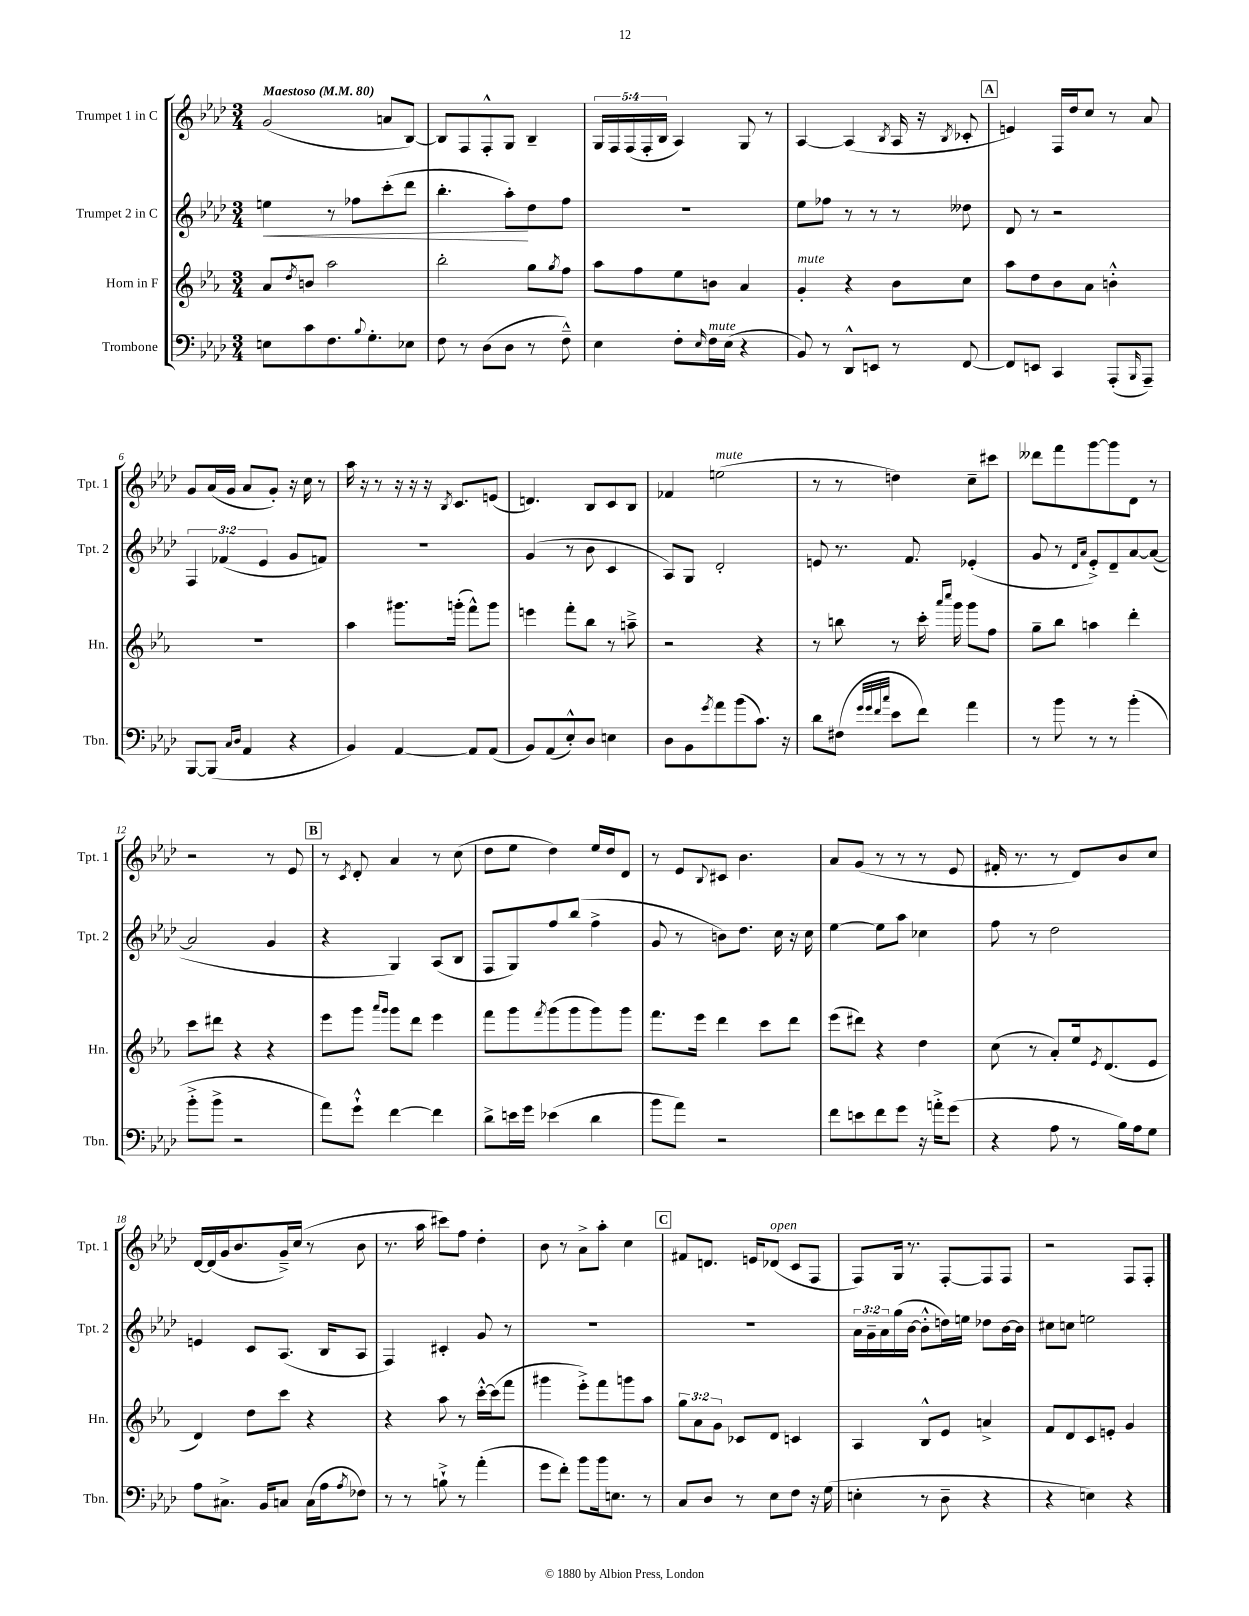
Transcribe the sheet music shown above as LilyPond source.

<<
\new StaffGroup <<
\new Staff = "s0" \with { instrumentName = "Trumpet 1 in C" shortInstrumentName = "Tpt. 1" } {
    \clef treble \key aes \major \numericTimeSignature \time 3/4 \override Staff.TupletNumber.text = #tuplet-number::calc-fraction-text \tempo "Maestoso" 4 = 80
    g'2( a'8 bes8~) |
    bes8 f8 f8-.-^ g8 bes4-- |
    \tuplet 5/4 { g16 f16 f16( f16-. bes16 } aes4) g8 r8 |
    aes4~ aes4( \acciaccatura { bes8 } aes16 r16 \acciaccatura { bes8 } ces'8-. |
    \mark \markup { \box "A" } e'4) f16 des''16 c''8 r8 aes'8 |
    g'8 aes'16( g'16 aes'8 g'8-.) r16 c''16 r8 |
    aes''16 r16 r8 r16 r16 r16 \acciaccatura { bes8 } c'8. e'8( |
    d'4.) bes8 c'8 bes8 |
    fes'4 e''2^\markup { \italic "mute" }( |
    r8 r8 d''4) c''8-- cis'''8 |
    deses'''8 f'''8 g'''8~ g'''8 des'8 r8 |
    r2 r8 ees'8 |
    \mark \markup { \box "B" } r8 \acciaccatura { c'8 } des'8-. aes'4 r8 c''8( |
    des''8 ees''8 des''4) ees''16 des''16 des'8 |
    r8 ees'8 \appoggiatura { bes8 } cis'8 bes'4. |
    aes'8 g'8( r8 r8 r8 ees'8 |
    fis'16-. r8. r8 des'8) bes'8 c''8 |
    des'16~ des'16( g'16 bes'8. g'16--->) c''16( r8 bes'8 |
    r8. aes''16 cis'''8) f''8 des''4-. |
    bes'8 r8 aes'8-> aes''8-. c''4 |
    \mark \markup { \box "C" } fis'8 d'8. e'16 des'8^\markup { \italic "open" }( c'8 f8 |
    f8) g16 r8. f8~-. f8 f8 |
    r2 f8 f8-. \bar "|." |
}
\new Staff = "s1" \with { instrumentName = "Trumpet 2 in C" shortInstrumentName = "Tpt. 2" } {
    \clef treble \key aes \major \numericTimeSignature \time 3/4 \override Staff.TupletNumber.text = #tuplet-number::calc-fraction-text
    e''4\< r8 fes''8 c'''8-.( des'''8 |
    bes''4.-. aes''8-.\!) des''8 f''8 |
    R2. |
    ees''8 fes''8 r8 r8 r8 deses''8 |
    \mark \markup { \box "A" } des'8 r8 r2 |
    \tuplet 3/2 { f4 fes'4( ees'4 } g'8 f'8) |
    R2. |
    g'4( r8 bes'8 c'4 |
    aes8) g8 des'2-. |
    e'8 r8. f'8. ees'4-.( |
    g'8 r8 \grace { des'16 aes'16 } ees'8-.->) des'8-- aes'8~ aes'8~( |
    aes'2 g'4 |
    \mark \markup { \box "B" } r4 g4) aes8( bes8 |
    f8 g8) f''8 bes''8( f''4-> |
    g'8 r8 b'8) des''8. c''16 r16 c''16 |
    ees''4~ ees''8 aes''8 ces''4 |
    f''8 r8 des''2 |
    e'4 c'8 aes8.( bes16 aes8 |
    f4) cis'4-. g'8 r8 |
    R2. |
    \mark \markup { \box "C" } R2. |
    \tuplet 3/2 { aes'16 g'16-- aes'16 } g''16( bes'16~ bes'8-.-^ d''16) e''16 des''8 bes'16~ bes'16 |
    cis''8 c''8 e''2 \bar "|." |
}
\new Staff = "s2" \with { instrumentName = "Horn in F" shortInstrumentName = "Hn." } {
    \clef treble \key ees \major \numericTimeSignature \time 3/4 \override Staff.TupletNumber.text = #tuplet-number::calc-fraction-text
    aes'8 \acciaccatura { d''8 } b'8 aes''2 |
    bes''2-. g''8 \acciaccatura { g''8 } f''8 |
    aes''8 f''8 ees''8 b'8 aes'4 |
    g'4-.^\markup { \italic "mute" } r4 bes'8 c''8 |
    \mark \markup { \box "A" } aes''8 d''8 bes'8 aes'8 b'4-.-^ |
    R2. |
    aes''4 gis'''8. g'''16-.( f'''8-^) g'''8 |
    e'''4 f'''8-. bes''8 r8 a''8---> |
    r2 r4 |
    r8 b''8 r8 c'''16-. \grace { aes'''16 c''''16 } g'''16 g'''8 f''8 |
    g''8-- bes''8 a''4 d'''4-. |
    c'''8 dis'''8 r4 r4 |
    \mark \markup { \box "B" } ees'''8 g'''8 \grace { aes'''16 g'''16 } g'''8 d'''8 ees'''4 |
    f'''8 g'''8 \acciaccatura { f'''8 } g'''8( g'''8 g'''8) g'''8 |
    f'''8. ees'''16 d'''4 c'''8 d'''8 |
    ees'''8( dis'''8) r4 d''4 |
    c''8( r8 aes'8-.) ees''16 \acciaccatura { ees'8 } d'8.( ees'8 |
    d'4) d''8 c'''8 r4 |
    r4 aes''8 r8 c'''16~-.-^ c'''16( f'''8 |
    gis'''4 ees'''8-.->) f'''8 g'''8 aes''8 |
    \mark \markup { \box "C" } \tuplet 3/2 { g''8 aes'8 g'8 } ces'8 d'8 c'4 |
    aes4 bes8-^ ees'8 a'4-> |
    f'8 d'8 c'8 e'8-. g'4 \bar "|." |
}
\new Staff = "s3" \with { instrumentName = "Trombone" shortInstrumentName = "Tbn." } {
    \clef bass \key aes \major \numericTimeSignature \time 3/4
    e8 c'8 f8. \appoggiatura { bes8 } g8.-. ees8 |
    f8 r8 des8( des8 r8 f8---^) |
    ees4 f8-. \grace { ees16 } f16^\markup { \italic "mute" } ees16( r4 |
    bes,8) r8 des,8-^ e,8 r8 f,8~ |
    \mark \markup { \box "A" } f,8 e,8 c,4 aes,,8-.( \grace { bes,,16 } aes,,8--) |
    bes,,8~ bes,,8( \grace { c16 des16 } aes,4 r4 |
    bes,4) aes,4~ aes,8 aes,8( |
    bes,8) aes,8( ees8-.-^) des8 e4 |
    des8 bes,8 \acciaccatura { g'8 } aes'8 bes'8( c'8.) r16 |
    des'8 fis8( \grace { g'32 g'32 f'32 c''32 } ees'8 f'8) aes'4 |
    r8 bes'8 r8 r8 bes'4-.( |
    bes'8-.-> bes'8-> r2 |
    \mark \markup { \box "B" } aes'8) g'8-!-^ f'4~ f'4 |
    des'8-> e'16 g'16 ees'4( des'4 |
    bes'8 aes'8) r2 |
    f'8 e'8 f'8 g'8 r16 a'16-.-> g'8( |
    r4 aes8 r8 bes16) aes16 g8 |
    aes8 cis8.-> bes,16 c8 c16( aes16 \acciaccatura { aes8 } fes8) |
    r8 r8 b8-!-> r8 aes'4-.( |
    g'8 f'8-.) bes'8 bes'16 e8. r8 |
    \mark \markup { \box "C" } c8 des8 r8 ees8 f8 r16 g16( |
    e4-. r8 des8-- r4 |
    r4 e4) r4 \bar "|." |
}
>>
>>
